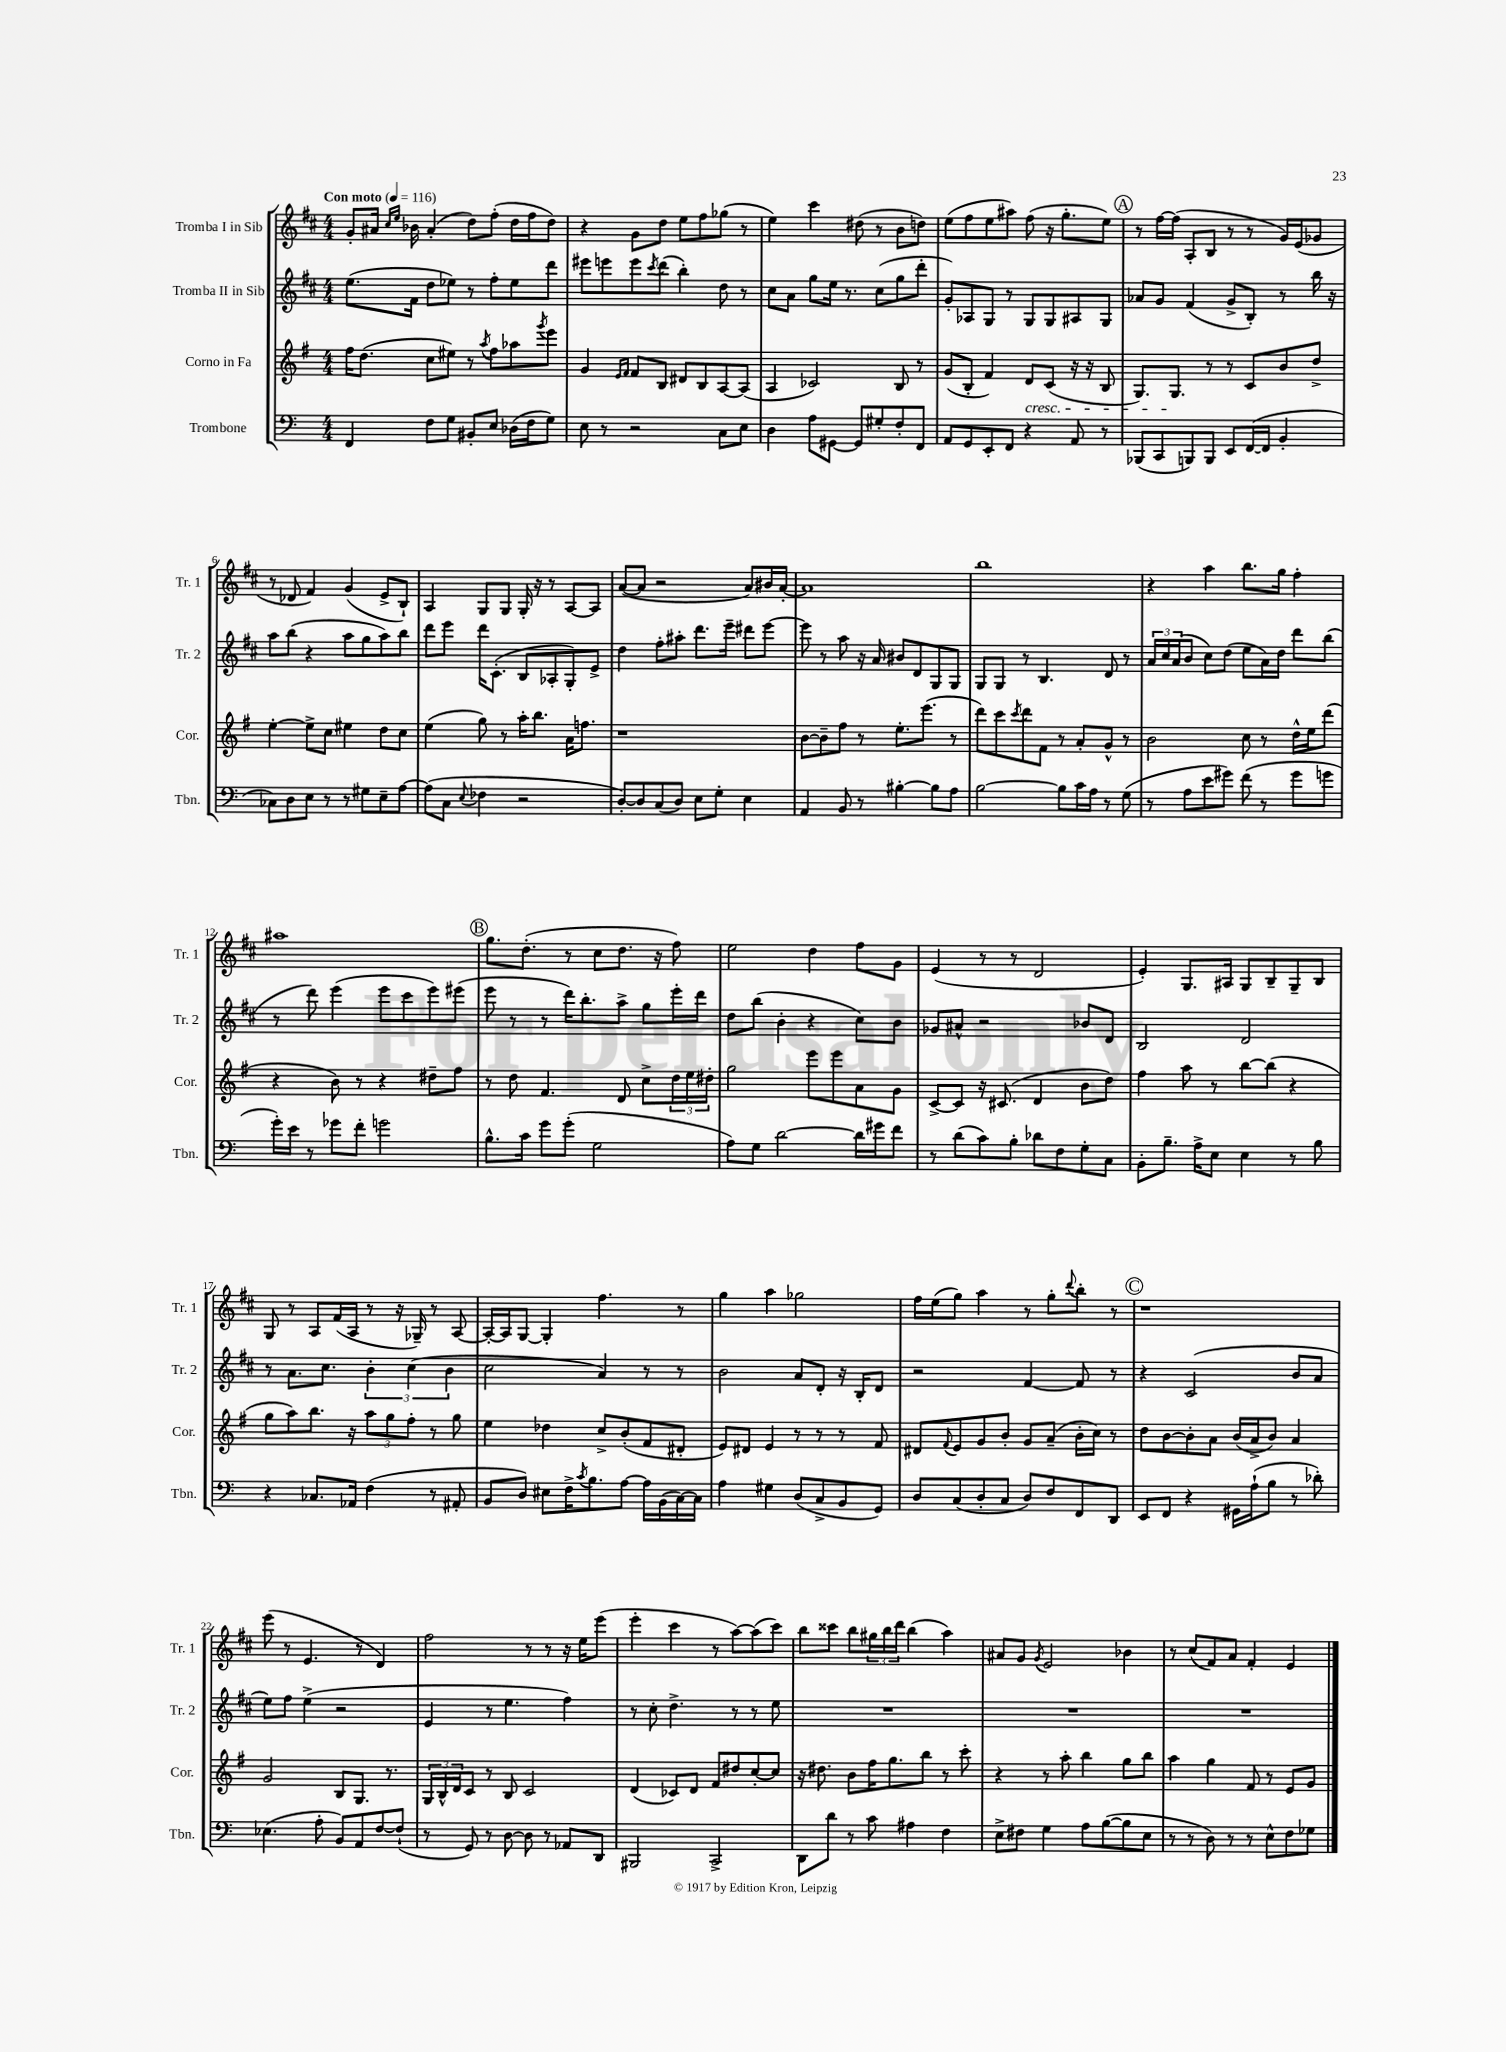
<<
\new StaffGroup <<
\new Staff = "s0" \with { instrumentName = "Tromba I in Sib" shortInstrumentName = "Tr. 1" } {
    \clef treble \key d \major \numericTimeSignature \time 4/4 \tempo "Con moto" 4 = 116
    g'8-. ais'16 \grace { cis''16 e''16 } bes'16 ais'4-.( d''8) fis''8-.( d''16 fis''16 d''8) |
    r4 g'8 d''8 e''8 fis''8 ges''8( r8 |
    e''4) cis'''4 dis''8( r8 b'8 d''8) |
    e''8( fis''8 e''8 ais''8) fis''8( r16 g''8.-. e''8) |
    \mark \markup { \circle "A" } r8 fis''16~ fis''16( a8-. b8 r8 r8 g'16) e'16( ges'8 |
    r8 des'8 fis'4) g'4( e'8-> b8-!) |
    a4 g8 g8 g16-. r16 r8 a8~ a8 |
    a'8~( a'8 r2 a'8) bis'16 a'16~-. |
    a'1 |
    b''1 |
    r4 a''4 b''8. g''16 fis''4-. |
    ais''1 |
    \mark \markup { \circle "B" } g''8. d''8.-.( r8 cis''8 d''8. r16 fis''8) |
    e''2 d''4 fis''8 g'8 |
    e'4( r8 r8 d'2 |
    e'4-.) g8. ais16 g8 b8-- g8-- b8 |
    g8 r8 a8 fis'16( a16 r8 r16 ges16--) r8 a8~ |
    a16~-. a16 g8~ g4-. fis''4. r8 |
    g''4 a''4 ges''2 |
    fis''16 e''16( g''8) a''4 r8 g''8-. \appoggiatura { d'''8 } b''8-. r8 |
    \mark \markup { \circle "C" } r1 |
    e'''8( r8 e'4. r8 d'4) |
    fis''2 r8 r8 r16 e''16 e'''8( |
    e'''4-. cis'''4 r8 a''8~) a''8( cis'''8) |
    b''8 cisis'''8 b''8 \tuplet 3/2 { gis''16 b''16 d'''16 } b''4( a''4) |
    ais'8 g'8 \acciaccatura { g'8 } e'2 bes'4 |
    r8 cis''8( fis'8) a'8 fis'4-. e'4 \bar "|." |
}
\new Staff = "s1" \with { instrumentName = "Tromba II in Sib" shortInstrumentName = "Tr. 2" } {
    \clef treble \key d \major \numericTimeSignature \time 4/4
    e''8.( fis'16 d''8 ees''8) r8 fis''8-. ees''8 d'''8 |
    eis'''8 e'''8 e'''8 \acciaccatura { cis'''8 } d'''8( b''4-.) d''8 r8 |
    cis''8 a'8 g''8 e''16 r8. cis''8( g''8 d'''8-. |
    g'8-.) aes8 g8 r8 g8 g8 ais8 g8 |
    \mark \markup { \circle "A" } aes'8 g'8 fis'4( g'8-> b8-.) r8 b''16 r16 |
    a''8 b''8( r4 a''8 g''8 a''8) b''8 |
    d'''8 e'''8 d'''16 cis'8.-.( b8 aes8-. g8-.) e'8-> |
    d''4 fis''8-. ais''8-. d'''8. e'''16-- dis'''8 e'''8~ |
    e'''8 r8 a''8 r16 a'16 bis'8 d'8 g8 g8 |
    g8 g8 r8 b4. d'8 r8 |
    \tuplet 3/2 { a'16 cis''16 a'16( } b'8 cis''8) d''8( e''8 a'16) d''16 d'''8 b''8( |
    r8 d'''8) e'''4( e'''8 cis'''8 e'''8) eis'''8( |
    \mark \markup { \circle "B" } e'''8 r8 r8 d'''16) b''8.-. a''8-> g''8 e'''16-. d'''16 |
    d''8 b''8( b'4-. r4 cis''8) b'8 |
    ges'8 ais'8-^ r2 bes'8 d'8 |
    b2 d'2 |
    r8 a'8. cis''8. \tuplet 3/2 { b'4-. cis''4( b'4 } |
    cis''2 a'4) r8 r8 |
    b'2 a'8 d'8-. r16 b16-. d'8 |
    r2 fis'4~ fis'8 r8 |
    \mark \markup { \circle "C" } r4 cis'2( b'8 a'8 |
    e''8) fis''8 e''4->( r2 |
    e'4 r8 e''4. fis''4) |
    r8 cis''8-. d''4.-> r8 r8 e''8 |
    R1 |
    R1 |
    R1 \bar "|." |
}
\new Staff = "s2" \with { instrumentName = "Corno in Fa" shortInstrumentName = "Cor." } {
    \clef treble \key g \major \numericTimeSignature \time 4/4
    fis''16 d''8.( c''8 eis''8) r8 \acciaccatura { a''8 } fis''8 aes''8 \acciaccatura { g'''8 } e'''8 |
    g'4 \grace { e'16 fis'16 } fis'8 b8 dis'8 b8 a8~ a8( |
    a4 ces'2) b8 r8 |
    g'8( b8-. fis'4) d'8\cresc c'8( r16 r16 b8 |
    \mark \markup { \circle "A" } g8.) g8.\! r8 r8 c'8 b'8 d''8-> |
    e''4~-. e''8-> c''8 eis''4 d''8 c''8 |
    e''4( g''8) r8 a''16-. b''8. a'16 f''8. |
    r1 |
    b'8~ b'8-- fis''8 r8 e''8.-. e'''8.( r8 |
    d'''8) c'''8 \acciaccatura { c'''8 } d'''8 fis'8 r8 a'8-. g'8-^ r8 |
    b'2 c''8 r8 d''16-^ e''16 d'''8( |
    r4 b'8) r8 r4 dis''8-- fis''8 |
    \mark \markup { \circle "B" } r8 d''8 fis'4. d'8 c''8-> \tuplet 3/2 { d''16 e''16 dis''16-. } |
    g''2 e'''8 e'''8 a'8 g'8 |
    c'8~-> c'8 r16 cis'8.( d'4 b'8 d''8) |
    fis''4 a''8 r8 b''8~ b''8( r4 |
    g''8 a''8) b''8. r16 \tuplet 3/2 { a''8 g''8 fis''8-. } r8 g''8 |
    e''4 des''4 c''8-> b'8-.( fis'8 dis'8-. |
    e'8) dis'8 e'4 r8 r8 r8 fis'8 |
    dis'8 \appoggiatura { fis'8 } e'8 g'8 b'8-. g'8 a'8--( b'16-. c''16) r8 |
    \mark \markup { \circle "C" } d''8 b'8~ b'8-. a'8 b'16( a'16-> b'8) a'4 |
    g'2 b8 g8. r8. |
    \tuplet 3/2 { g16 b16-^ d'16 } c'8 r8 b8 c'2 |
    d'4( ces'8) d'8 fis'8 dis''8 c''8~-. c''8 |
    r16 dis''8. b'8 fis''16 g''8. b''8 r8 c'''8-. |
    r4 r8 a''8-. b''4 g''8 b''8 |
    a''4 g''4 fis'8 r8 e'8 g'8 \bar "|." |
}
\new Staff = "s3" \with { instrumentName = "Trombone" shortInstrumentName = "Tbn." } {
    \clef bass \key c \major \numericTimeSignature \time 4/4
    f,4 f8 g8 bis,8-. e8 des16( f16 g8) |
    e8 r8 r2 c8 e8 |
    d4 a8 gis,8~ gis,8 gis8-. f8-. f,8 |
    a,8 g,8 e,8-. f,8 r4 a,8 r8 |
    \mark \markup { \circle "A" } bes,,8( c,8 b,,8) b,,8 e,8 f,16~( f,16 b,4-. |
    ces8) d8 e8 r8 r8 gis8 e8-- a8~ |
    a8( c8 \appoggiatura { e8 } fes4 r2 |
    d8~-.) d8 c8( d8) e8 g8-. e4 |
    a,4 b,8 r8 bis4~-. bis8 a8 |
    b2~ b8 c'16 a16 r8 g8( |
    r8 a8 e'8 gis'8) f'8( r8 gis'8 g'8 |
    g'16-.) e'16 r8 ges'8 f'8-. g'2 |
    \mark \markup { \circle "B" } b8.-^ c'16 g'8 g'8-.( g2 |
    a8) g8 d'2~ d'16 gis'16 f'8 |
    r8 d'8( c'8) b8-. des'8 f8 g8-. c8 |
    b,8-. b8.-- a16-> e8 e4 r8 b8 |
    r4 ces8. aes,16 f4( r8 ais,8-. |
    b,8 d8) eis8 f16-> \acciaccatura { c'8 } b8. a8~ a16 b,16( c16~) c16 |
    a4 gis4 d8( c8-> b,8 g,8) |
    d8 c8( d8-. c8 d8) f8 f,8 d,8 |
    \mark \markup { \circle "C" } e,8 f,8 r4 gis,16 a16-!( b8 r8 des'8-.) |
    ees4.( a8-. b,8) a,8 f8~ f8-!( |
    r8 g,8) r8 d8~ d8 r8 aes,8 d,8 |
    bis,,2 c,2-> |
    d,8 d'8 r8 c'8 ais4 f4 |
    e8-> fis8 g4 a8 b8~( b8 e8 |
    r8 r8 d8) r8 r8 e8-^ f8 ges8 \bar "|." |
}
>>
>>
